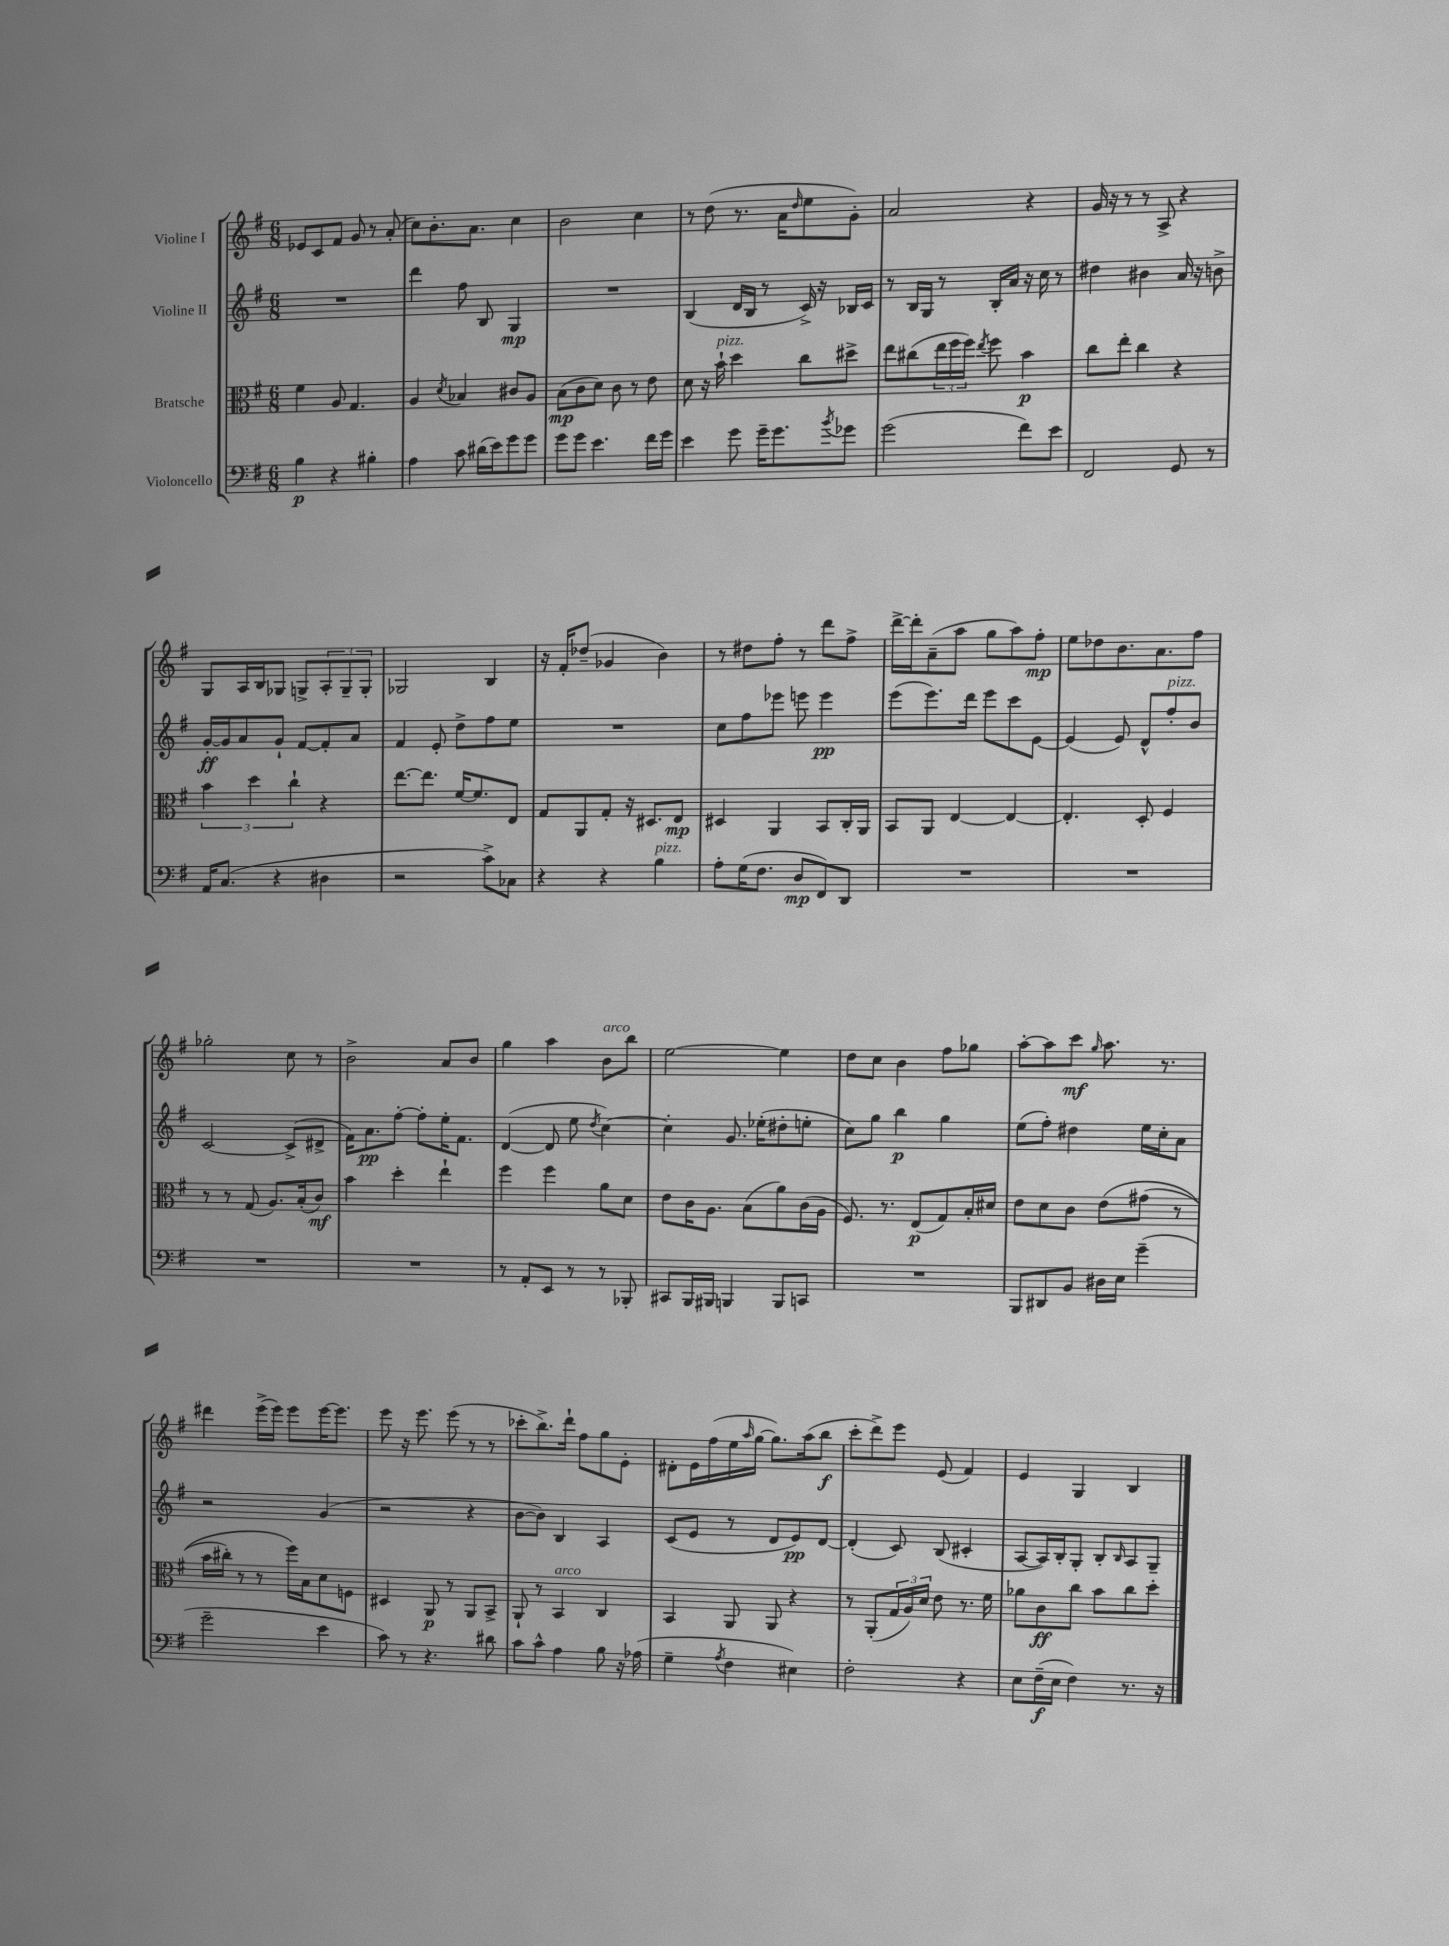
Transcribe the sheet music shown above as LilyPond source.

<<
\new StaffGroup <<
\new Staff = "s0" \with { instrumentName = "Violine I" } {
    \clef treble \key g \major \numericTimeSignature \time 6/8
    ees'8 c'8 fis'8 g'8 r8 a'8-.( |
    c''8) b'8.-. a'8. c''4 |
    b'2 c''4 |
    r8 d''8( r8. a'16 \grace { d''16 } e''8 g'8-.) |
    a'2 r4 |
    g'16 r16 r8 r8 a8-> r4 |
    g8 a16 b16 ges8 g8-> \tuplet 3/2 { a8-. g8-- g8-. } |
    ges2 b4 |
    r16 fis'16-. des''8--( ges'4 b'4) |
    r8 dis''8 fis''8-. r8 d'''8 fis''8-> |
    d'''16~-> d'''16-. a'8--( a''8 g''8 a''8) fis''8-.\mp |
    e''8 des''8 b'8. a'8. fis''8 |
    ges''2-. c''8 r8 |
    b'2-> a'8 b'8 |
    g''4 a''4 b'8^\markup { \italic "arco" } b''8 |
    e''2~ e''4 |
    d''8 c''8 b'4 fis''8 ges''8 |
    a''8~-. a''8 c'''8\mf \grace { g''16 } a''8. r8. |
    dis'''4 e'''16->( e'''16) e'''8 e'''16~ e'''8. |
    e'''8 r16 e'''8. e'''8( r8 r8 |
    ces'''8-. b''8.->) d'''16-! fis''8 g''8 e'8-. |
    dis'8-. e'16 fis''16( e''16 \grace { a''16 } g''16~ g''8.) a''16( b''8\f |
    c'''8-. d'''8->) e'''8 e'8( fis'4) |
    e'4 g4 b4 \bar "|." |
}
\new Staff = "s1" \with { instrumentName = "Violine II" } {
    \clef treble \key g \major \numericTimeSignature \time 6/8
    R2. |
    d'''4 fis''8 b8 g4\mp |
    R2. |
    b4( d'16 b16 r8 c'16->) r16 bes16 c'16 |
    r8 b16 g16 r8 b16-. a'16 r16 c''16 r8 |
    dis''4 bis'4 a'16 r16 b'8-> |
    g'16~-.\ff g'16 a'8 g'8-! fis'8~ fis'8-. a'8 |
    fis'4 e'8-. d''8-> fis''8 e''8 |
    R2. |
    c''8 fis''8 ees'''8 e'''8 e'''4\pp |
    e'''8( e'''8.) d'''16 e'''8 c'''8 e'8~ |
    e'4( e'8) d'8-^ fis''8-.^\markup { \italic "pizz." } b'8 |
    c'2~ c'8->( dis'8-> |
    fis'16) a'8.\pp fis''8~-. fis''8-. e''16-. fis'8. |
    d'4~( d'8 e''8 \acciaccatura { d''8 } c''4~) |
    c''4-. g'8. ees''16-.( dis''8-. e''8-. |
    c''8) g''8 b''4\p g''4 |
    e''8( fis''8-.) dis''4 e''16 c''16-. a'8 |
    r2 g'4( |
    r2 r4 |
    b'8~ b'8) b4 a4 |
    c'8( e'8 r8 d'8 e'8\pp) d'8~ |
    d'4-.( c'8) b8( cis'4-. |
    a8~ a16) b16-. g8-. b8-. \grace { b16 } a8 g8-- \bar "|." |
}
\new Staff = "s2" \with { instrumentName = "Bratsche" } {
    \clef alto \key g \major \numericTimeSignature \time 6/8
    fis'4 a8 g4. |
    a4 \acciaccatura { d'8 } bes4 cis'8 a8 |
    b8\mp( c'8 d'8) c'8 r8 e'8 |
    d'8 r16 b'16-!^\markup { \italic "pizz." } d''4 c''8 dis''8-> |
    e''8 cis''8( \tuplet 3/2 { e''16 fis''16 fis''16) } \acciaccatura { e''8 } fis''8 b'4\p |
    c''8 e''8-. c''4 r4 |
    \tuplet 3/2 { b'4 d''4 c''4-! } r4 |
    e''8.~ e''8. fis'16~ fis'8. e8 |
    g8 a,8 g8-. r16 dis8. e8\mp |
    dis4 a,4 b,8 c16-. a,16 |
    b,8 a,8 e4~ e4~ |
    e4.-. d8-. fis4 |
    r8 r8 g8( a8.) b16-.( c'8\mf) |
    b'4 d''4-. e''4-! |
    fis''4 fis''4 a'8 d'8 |
    e'8 c'16 a8. b8( a'8) c'16( a16 |
    fis8.) r8. e8\p( g8) b16-. dis'16 |
    e'8 d'8 c'8 e'8\( gis'8( r8 |
    b'16 cis''16-.) r8 r8 fis''16\) b16 d'8 f8 |
    dis4 a,8\p r8 a,8 b,8-> |
    a,8-! r8 b,4^\markup { \italic "arco" } c4 |
    b,4 a,8 a,8 r4 |
    r8 a,8-.( \tuplet 3/2 { g16 a16) d'16 } e'8 r8. fis'16 |
    aes'8 c'8\ff c''8 b'8 c''8 d''8-. \bar "|." |
}
\new Staff = "s3" \with { instrumentName = "Violoncello" } {
    \clef bass \key g \major \numericTimeSignature \time 6/8
    b4\p r4 bis4-. |
    a4 c'8 dis'16( e'16) g'8 g'8 |
    g'8 g'8 e'4. fis'16 g'16 |
    e'4 g'8 g'16-- g'8. \acciaccatura { b'8 } ges'8 |
    g'2( fis'8) e'8 |
    fis,2 g,8 r8 |
    a,16 c8.( r4 dis4 |
    r2 c'8->) ces8 |
    r4 r4 b4^\markup { \italic "pizz." } |
    a8-. g16( fis8. d8\mp fis,8) d,8 |
    R2. |
    R2. |
    R2. |
    R2. |
    r8 a,8-. e,8 r8 r8 bes,,8-. |
    cis,8 b,,16 bis,,16 b,,4 b,,8 c,8 |
    R2. |
    b,,8 dis,8 b,8 dis16 e16 g'4--( |
    g'2-- e'4 |
    c'8) r8 r4. dis'8 |
    c'8 c'8-^ a4 b8 r16 aes16( |
    g4-- \acciaccatura { a8 } fis4 eis4) |
    fis2-. r4 |
    e8 fis16--\f( e16 fis4) r8. r16 \bar "|." |
}
>>
>>
\layout { \context { \Score \remove "Bar_number_engraver" } }
